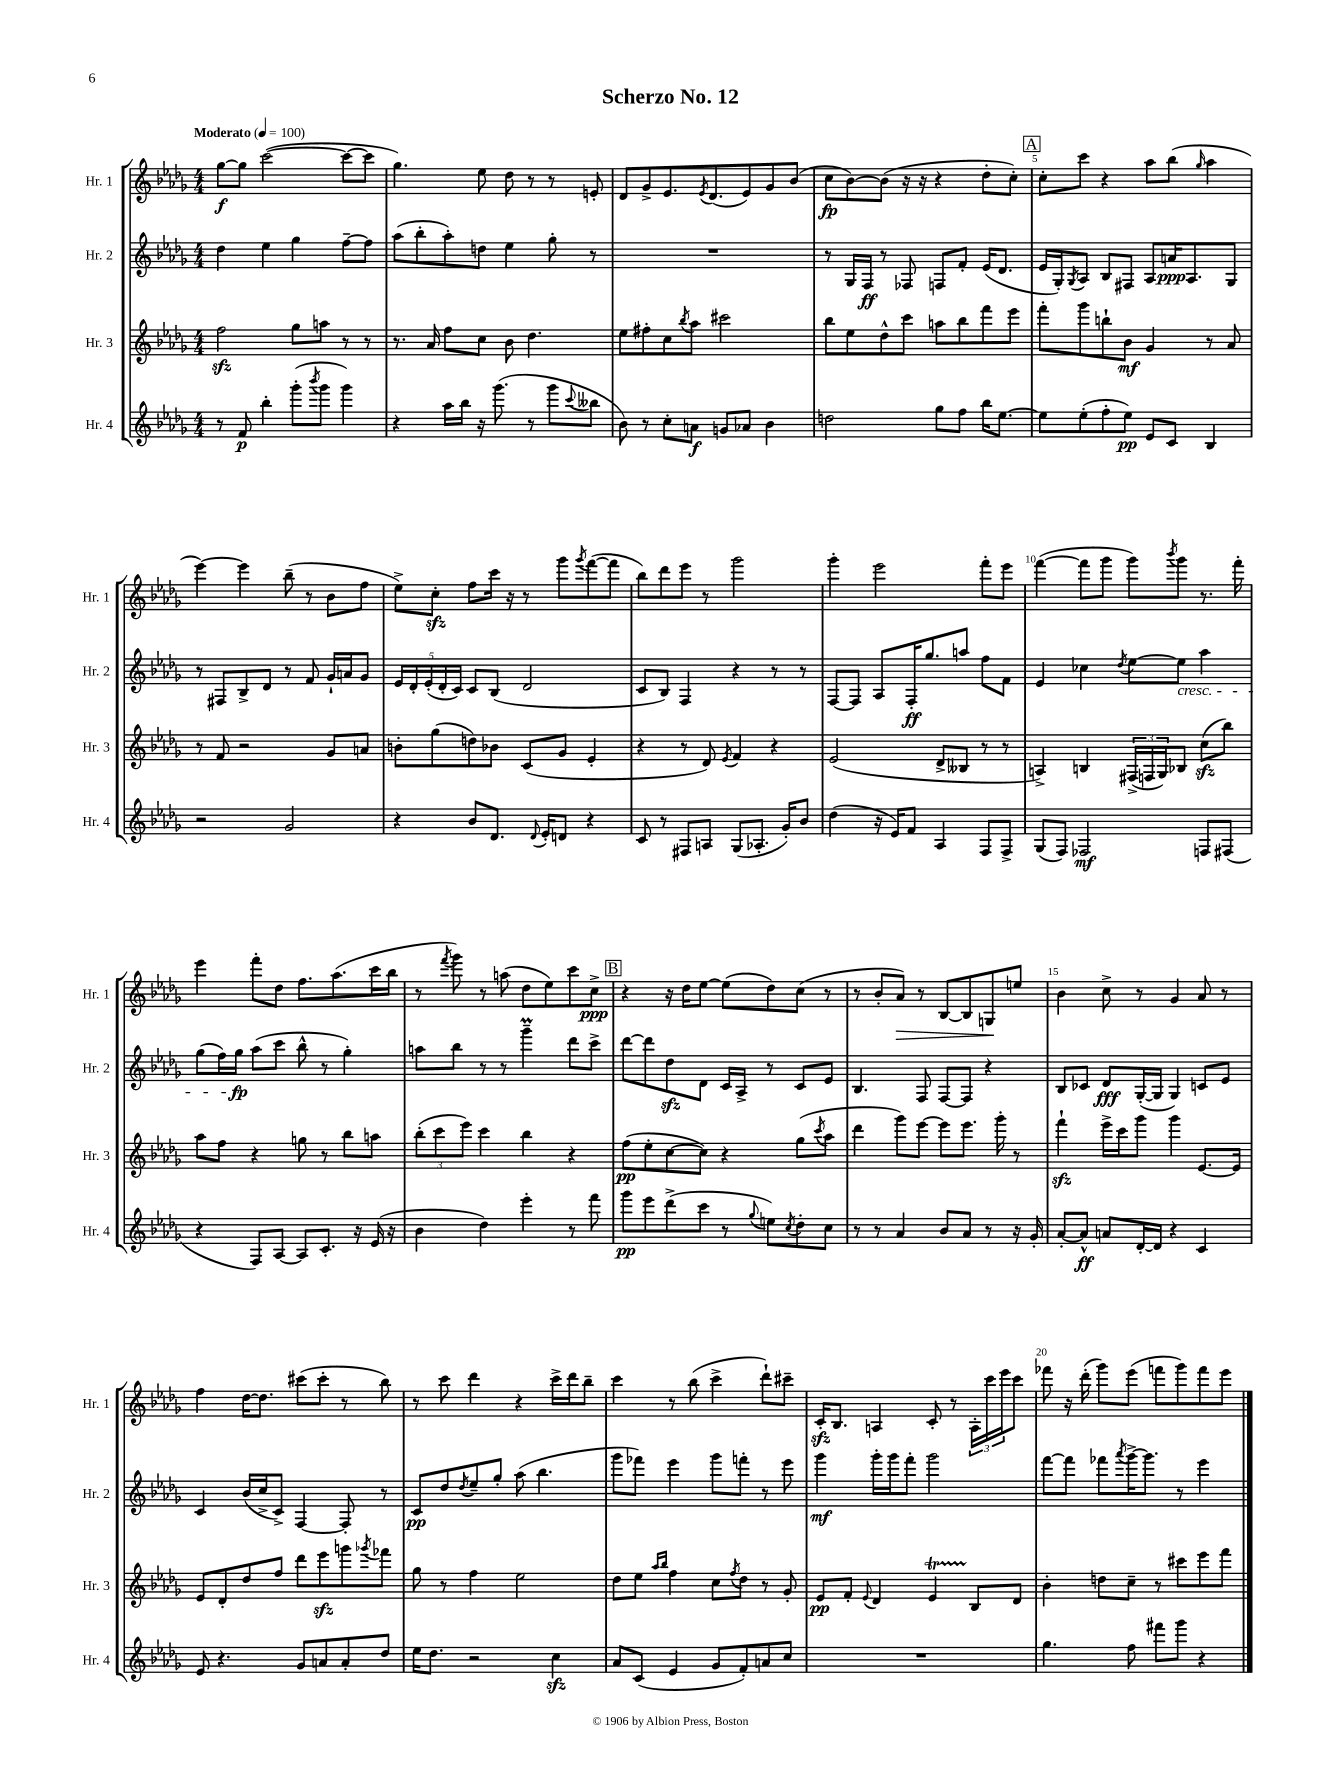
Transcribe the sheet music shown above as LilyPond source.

\header { title = "Scherzo No. 12" }
<<
\new StaffGroup <<
\new Staff = "s0" \with { instrumentName = "Hr. 1" shortInstrumentName = "Hr. 1" } {
    \clef treble \key des \major \numericTimeSignature \time 4/4 \tempo "Moderato" 4 = 100
    ges''8~\f ges''8 c'''2~( c'''8~ c'''8 |
    ges''4.) ees''8 des''8 r8 r8 e'8-. |
    des'8 ges'8-> ees'8. \acciaccatura { ees'8 } des'8.( ees'8) ges'8 bes'8( |
    c''8\fp bes'8~) bes'8( r16 r16 r4 des''8-. c''8-.) |
    \mark \markup { \box "A" } c''8-. c'''8 r4 aes''8 bes''8( \grace { ges''16 } aes''4 |
    ees'''4~) ees'''4 bes''8--( r8 bes'8 f''8 |
    ees''8->) c''8-.\sfz f''8 c'''16 r16 r8 ges'''8 \acciaccatura { ges'''8 } f'''8~( f'''8 |
    bes''8) des'''8 ees'''8 r8 ges'''2 |
    ges'''4-. ees'''2 f'''8-. ees'''8 |
    f'''4~( f'''8 ges'''8 ges'''8) \acciaccatura { bes'''8 } ges'''8 r8. f'''16-. |
    ees'''4 f'''8-. des''8 f''8. aes''8.( c'''16 bes''16 |
    r8 \acciaccatura { f'''8 } ges'''8) r8 a''8( des''8 ees''8) c'''8 c''8->\ppp |
    \mark \markup { \box "B" } r4 r16 des''16 ees''8~ ees''8( des''8) c''8( r8 |
    r8 bes'8-. aes'8\>) r8 bes8~ bes8 g8\! e''8 |
    bes'4 c''8-> r8 ges'4 aes'8 r8 |
    f''4 des''16~ des''8. cis'''8( cis'''8-. r8 bes''8) |
    r8 c'''8 des'''4 r4 c'''16-> des'''16 bes''8-- |
    c'''4 r8 bes''8( c'''4-> des'''8-!) cis'''8-- |
    c'16-.\sfz bes8. a4 c'8-. r8 \tuplet 3/2 { a16-. c'''16 ees'''16 } c'''8 |
    fes'''8 r16 des'''16-.( ges'''8) ees'''8( f'''8 ges'''8) f'''8 ees'''8 \bar "|." |
}
\new Staff = "s1" \with { instrumentName = "Hr. 2" shortInstrumentName = "Hr. 2" } {
    \clef treble \key des \major \numericTimeSignature \time 4/4
    des''4 ees''4 ges''4 f''8~-- f''8 |
    aes''8( bes''8-. aes''8-.) d''8 ees''4 ges''8-. r8 |
    R1 |
    r8 ges16 f16\ff r8 fes8 f8 f'8-. ees'16( des'8. |
    \mark \markup { \box "A" } ees'16 ges16-.) \acciaccatura { ges8 } aes8 bes8 fis8 aes8 a'16\ppp aes8. ges8 |
    r8 fis8 bes8-> des'8 r8 f'8 ges'16-! a'16 ges'8 |
    \tuplet 5/4 { ees'16 des'16-. ees'16-.( des'16-. c'16) } c'8 bes8( des'2 |
    c'8 bes8) f4 r4 r8 r8 |
    f8~ f8 aes8 f16-.\ff ges''8. a''8 f''8 f'8 |
    ees'4 ces''4 \acciaccatura { des''8 } ees''8~ ees''8\cresc aes''4 |
    ges''8( f''16) ges''16\fp\! aes''8( c'''8 bes''8-^ r8 ges''4-.) |
    a''8 bes''8 r8 r8 ges'''4--\prall des'''8 c'''8-> |
    \mark \markup { \box "B" } des'''8~ des'''8 des''8\sfz des'8 c'16 aes16-> r8 c'8 ees'8 |
    bes4. f8 f8~ f8 r4 |
    bes8 ces'8 des'8\fff ges16~-.( ges16 ges4) c'8 ees'8 |
    c'4 bes'16( c''16-> c'8->) f4~ f8-. r8 |
    c'8\pp des''8 \acciaccatura { des''8 } ees''8-- ges''8-. aes''8( bes''4. |
    ges'''8 fes'''8) ees'''4 ges'''8 f'''8-. r8 ees'''8 |
    ges'''4\mf ges'''16-. ges'''16 f'''8-. ges'''2 |
    f'''8~ f'''8 fes'''8 \acciaccatura { aes'''8 } ges'''16~-> ges'''8. r8 ees'''4 \bar "|." |
}
\new Staff = "s2" \with { instrumentName = "Hr. 3" shortInstrumentName = "Hr. 3" } {
    \clef treble \key des \major \numericTimeSignature \time 4/4
    f''2\sfz ges''8 a''8 r8 r8 |
    r8. aes'16 f''8 c''8 bes'8 des''4. |
    ees''8 fis''8-. c''8 \acciaccatura { bes''8 } aes''8 cis'''2 |
    bes''8 ees''8 des''8-^ c'''8 a''8 bes''8 f'''8 ees'''8 |
    \mark \markup { \box "A" } f'''8-. ges'''8 b''8-! bes'8\mf ges'4 r8 aes'8 |
    r8 f'8 r2 ges'8 a'8 |
    b'8-. ges''8( d''8) bes'8 c'8( ges'8 ees'4-. |
    r4 r8 des'8) \acciaccatura { ees'8 } f'4 r4 |
    ees'2( des'8-> beses8 r8 r8 |
    a4->) b4 \tuplet 3/2 { fis16->( f16 ges16) } bes8 c''8\sfz( bes''8) |
    aes''8 f''8 r4 g''8 r8 bes''8 a''8 |
    \tuplet 3/2 { bes''8-.( c'''8 ees'''8) } c'''4 bes''4 r4 |
    \mark \markup { \box "B" } f''8\pp( ees''8-. c''8~ c''8) r4 ges''8( \acciaccatura { c'''8 } aes''8 |
    des'''4 ges'''8) ees'''8~ ees'''8 ees'''8. ges'''16-. r8 |
    f'''4-!\sfz ees'''16-> c'''16 ges'''8 ges'''4 ees'8.~ ees'16 |
    ees'8 des'8-. des''8 f''8 des'''8 ees'''8\sfz g'''8 \acciaccatura { ges'''8 } fes'''8 |
    ges''8 r8 f''4 ees''2 |
    des''8 ees''8 \grace { aes''16 bes''16 } f''4 c''8 \acciaccatura { f''8 } des''8 r8 ges'8-. |
    ees'8\pp f'8-. \appoggiatura { ees'8 } des'4 ees'4\startTrillSpan bes8\stopTrillSpan des'8 |
    bes'4-. d''8 c''8-- r8 cis'''8 ees'''8 f'''8 \bar "|." |
}
\new Staff = "s3" \with { instrumentName = "Hr. 4" shortInstrumentName = "Hr. 4" } {
    \clef treble \key des \major \numericTimeSignature \time 4/4
    r8 f'8\p bes''4-. ges'''8-.( \acciaccatura { bes'''8 } ges'''8 ges'''4) |
    r4 aes''16 bes''16 r16 ges'''8.( r8 ges'''8 \appoggiatura { c'''8 } beses''8 |
    bes'8) r8 c''8-. a'8\f g'8 aes'8 bes'4 |
    d''2 ges''8 f''8 bes''16 ees''8.~ |
    \mark \markup { \box "A" } ees''8 ees''8-.( f''8-. ees''8\pp) ees'8 c'8 bes4 |
    r2 ges'2 |
    r4 bes'8 des'8. \appoggiatura { des'8 } ees'16-. d'8 r4 |
    c'8 r8 fis8 a8 ges8( aes8.-. ges'16-.) bes'8 |
    des''4( r16 ees'16) f'8 aes4 f8 f8-> |
    ges8( f8) fes2\mf f8 fis8( |
    r4 f8) aes8~ aes8 c'8.-. r16 ees'16( r16 |
    bes'4 des''4) ees'''4-. r8 f'''8 |
    \mark \markup { \box "B" } ges'''8\pp ees'''8 des'''8->( c'''8 r8 \appoggiatura { ges''8 } e''8) \acciaccatura { c''8 } des''8-. c''8 |
    r8 r8 aes'4 bes'8 aes'8 r8 r16 ges'16-. |
    aes'8~-. aes'8-^\ff a'8 des'16~-. des'16 r4 c'4 |
    ees'8 r4. ges'8 a'8 a'8-. des''8 |
    ees''16 des''8. r2 c''4\sfz |
    aes'8 c'8( ees'4 ges'8 f'8-.) a'8 c''8 |
    R1 |
    ges''4. f''8 fis'''8 ges'''8 r4 \bar "|." |
}
>>
>>
\layout { \context { \Score \override BarNumber.break-visibility = ##(#f #t #t) barNumberVisibility = #(every-nth-bar-number-visible 5) } }
